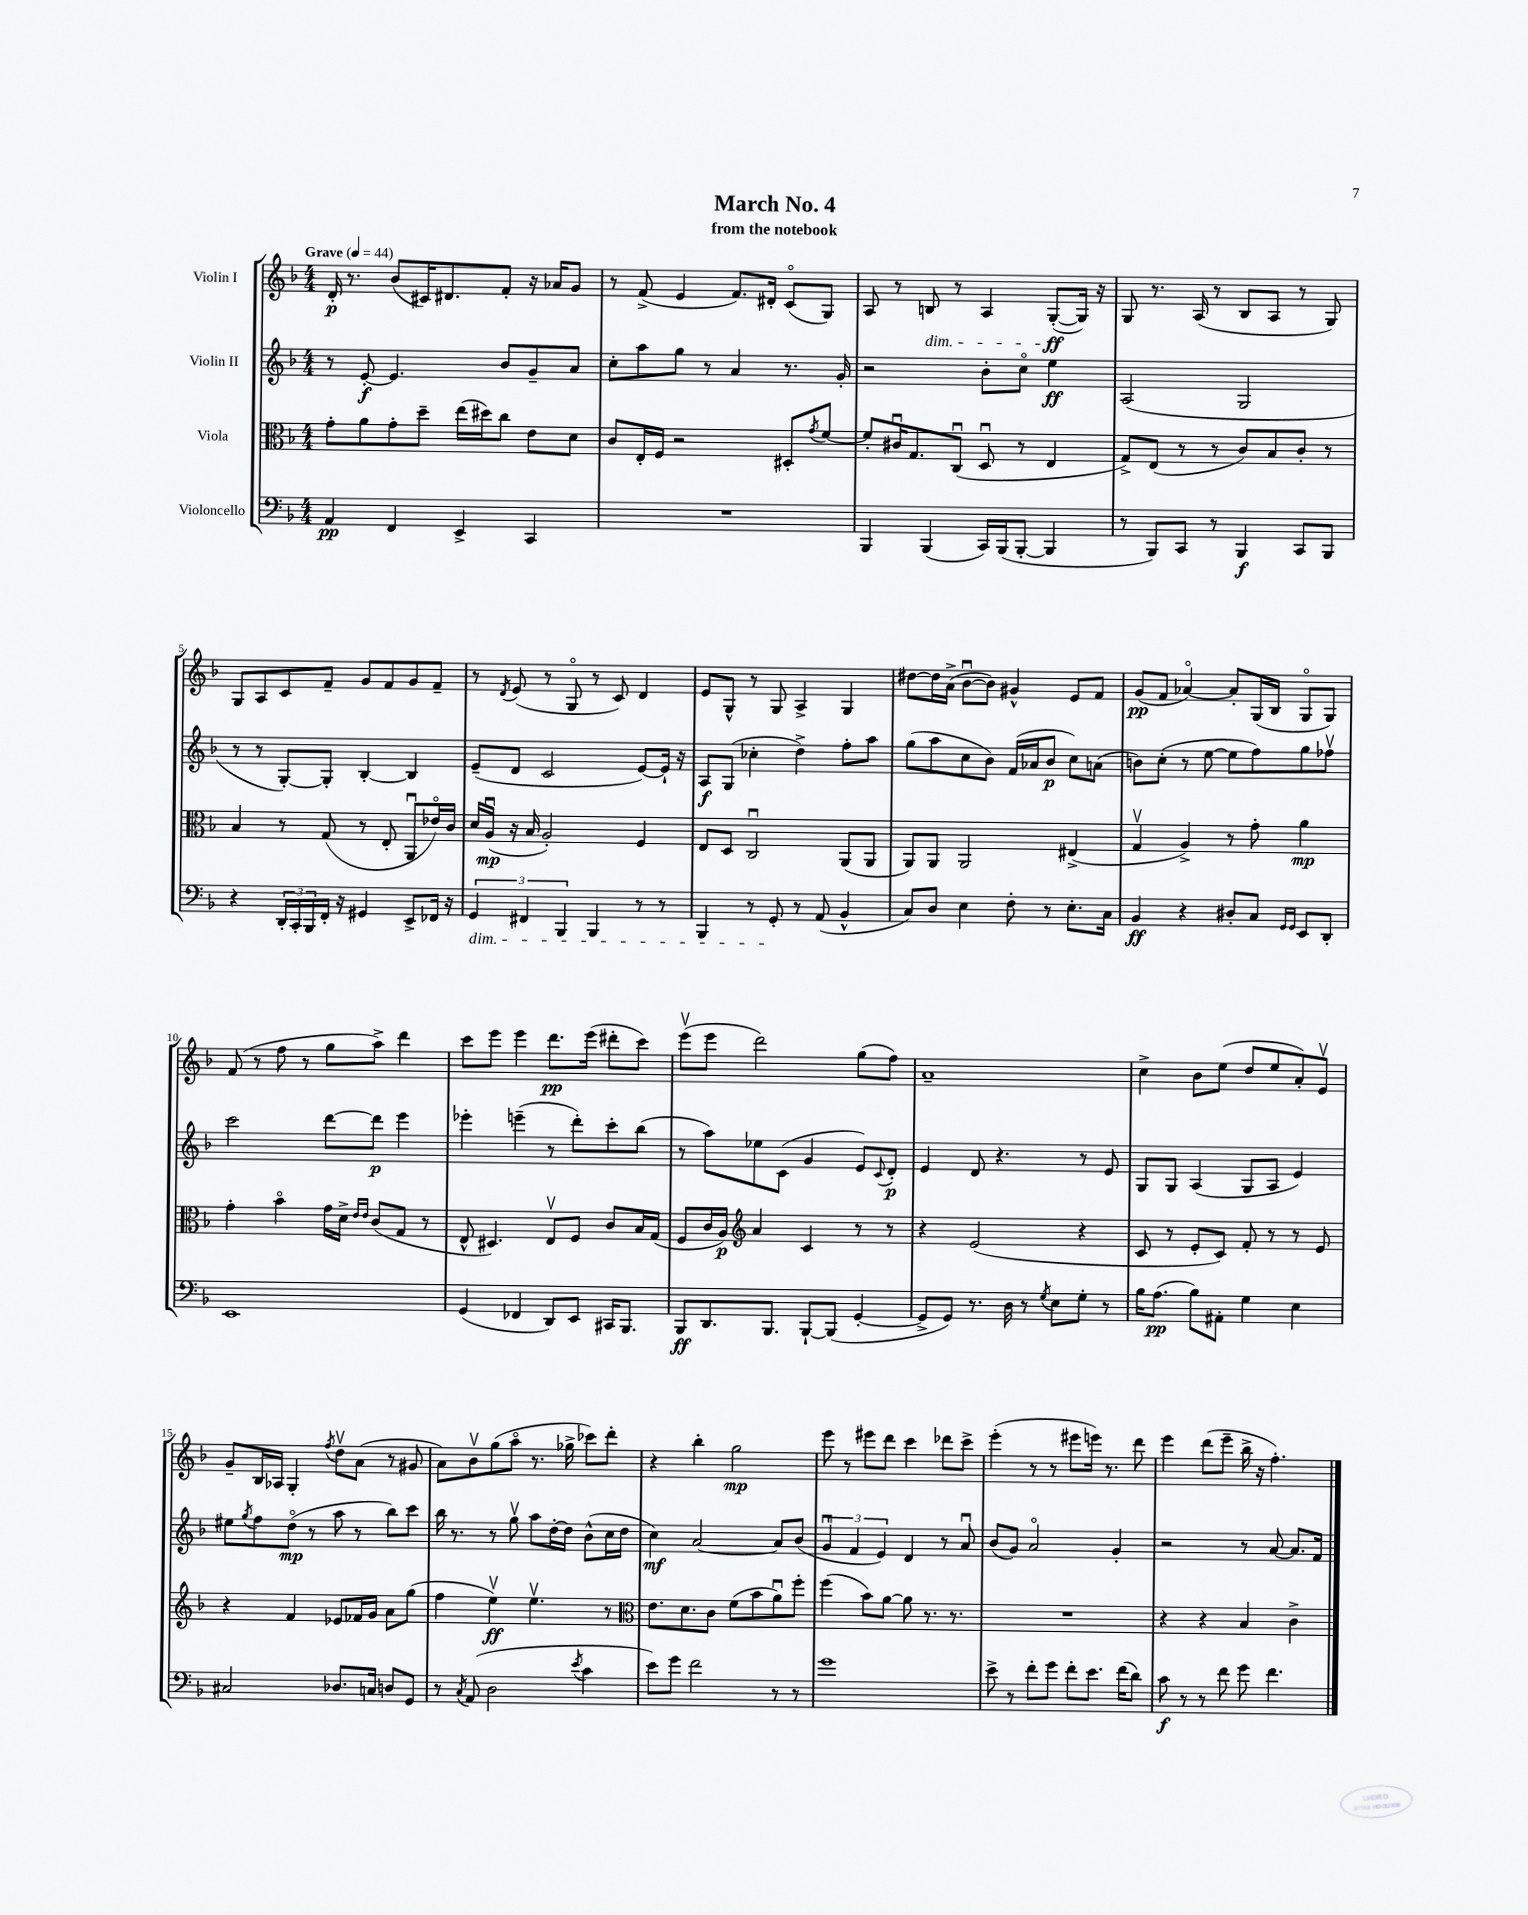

**kern	**kern	**kern	**kern
*staff4	*staff3	*staff2	*staff1
*clefF4	*clefC3	*clefG2	*clefG2
*k[b-]	*k[b-]	*k[b-]	*k[b-]
*M4/4	*M4/4	*M4/4	*M4/4
*MM44	*MM44	*MM44	*MM44
4AA/	8g'\L	8r	16d'/
.	.	.	8.r
.	8a\	[8e'/	.
4FF/	8g'\	4.e/]	(8b-/L
.	8dd~\J	.	16c#/K)
.	.	.	8.d#/
4EE^/	(16ee\LL	.	.
.	16dd#\J)	.	.
.	8cc\J	8b-/L	8f'/J
4CC/	8e\L	8g~/	16r
.	.	.	16a-/LK
.	8d\J	8a/J	8g/J
=	=	=	=
1r	8c/L	8cc'\L	8r
.	16E'/L	8aa\	(8f^/
.	16F/JJ	.	.
.	2r	8gg\J	4e/
.	.	8r	.
.	.	4a/	8.f/L)
.	.	.	16d#'/Jk
.	8D#'/L	8.r	(8co/L
.	8qg/	.	.
.	[8f/J	.	8G/J)
.	.	16g'/	.
=	=	=	=
4BBB-/	8f'/]L	2r	8A/
.	16c#u/K	.	8r
.	8.G/	.	.
(4BBB-/	.	.	8B/
.	(8Cu/J	.	8r
16CC/LL)	8Du/	8b-'\L	4A/
(16BBB-/J	.	.	.
[8BBB-'/J	8r	8cco\J	.
4BBB-/]	4E/	4ee\	([8G'/L
.	.	.	16G/]Jk)
.	.	.	16r
=	=	=	=
8r	8G^/L)	(2A/	8G/
8BBB-/L)	(8E/J	.	8.r
8CC/J	8r	.	.
.	.	.	(16A/
8r	8r	.	8r
4BBB-/	8c/L)	2G/	8B-/L
.	8B-/	.	8A/J
8CC/L	8c'/J	.	8r
8BBB-/J	8r	.	8G/)
=	=	=	=
4r	4B-/	8r	8G/L
.	.	8r	8A/
24DD'/LL	8r	[8G'/L)	8c/
24CC'/	.	.	.
24BBB-/	.	.	.
16FF'/JJ	(8G/	8G'/]J	8f~/J
16r	.	.	.
4GG#/	8r	[4B-'/	8g/L
.	8E'/	.	8f/
8EE^/L	8AAu/L	4B-/]	8g/
16FF-/Jk	16e-o/L)	.	8f~/J
16r	16c/JJ	.	.
=	=	=	=
6GG/	16d/LL	(8e~/L	8r
.	(16Au/JJ	.	.
.	.	.	8qd/
.	16r	8d/J	(8e/
6FF#/	.	.	.
.	16B-/	.	.
.	2A'/)	2c/	8r
6BBB-/	.	.	.
.	.	.	8Go/
4BBB-/	.	.	8r
.	.	.	8c/)
8r	4F/	[8e/L)	4d/
8r	.	16e`/]Jk	.
.	.	16r	.
=	=	=	=
4BBB-/	8E/L	8A/L	8e/L
.	8D/J	(8G/J	8G^^/J
8r	2Cu/	4cc-'\	8r
8GG'/	.	.	8G/
8r	.	4dd^\)	4A^/
(8AA/	.	.	.
4BB-^^/	(8AA/L	8ff'\L	4G/
.	8AA/J	8aa\J	.
=	=	=	=
8C/L)	8AA/L)	(8gg\L	[8dd#\L
8D/J	8AA/J	8aa\	16dd#\]L
.	.	.	(16a^\JJ
4E\	2AA/	8cc\	[8b-u\L
.	.	8b-\J)	8b-\]J)
8F'\	.	(16f/LL	4g#^^/
.	.	16a-/J	.
8r	.	8b-/J	.
8.E'\L	(4E#^/	8cc\L)	8e/L
.	.	(8a\J	8f/J
16C\Jk	.	.	.
=	=	=	=
4BB-/	4Gv/	8b\L)	(8g/L
.	.	(8cc'\J	8f/J
4r	4A^/)	8r	[4a-o/)
.	.	[8ee\	.
8D#'/L	8r	8ee\]L	8a-'/]L
8C/J	8g'\	8ff\)	(16G/L
.	.	.	16B-/JJ
16qqGG/LL	.	.	.
16qqGG/JJ	.	.	.
8EE/L	4a\	8gg\	8Go/L
8DD'/J	.	8ff-v\J	8G/J)
=	=	=	=
1EE	4g'\	2ccc\	(8f/
.	.	.	8r
.	4b-o\	.	8ff\
.	.	.	8r
.	16g\LL	[8ddd\L	8gg\L
.	16d^\JJ	.	.
.	16qqe/LL	.	.
.	16qqe/JJ	.	.
.	(8c/L	8ddd\]J	8aa^\J)
.	8G/J	4eee\	4ddd\
.	8r	.	.
=	=	=	=
(4GG/	8E^^/	4eee-'\	8ccc\L
.	4.D#/)	.	8eee\J
4FF-/	.	(4eee~\	4eee\
8DD/L)	8Ev/L	8r	8.ddd\L
8EE/J	8F/J	8ddd'\L)	.
.	.	.	(16eee\Jk
16CC#/LK	8c/L	8ccc'\	8ddd#'\L
8.BBB-/J	.	.	.
.	16B-/L	(8bb-\J	8ccc\J)
.	(16G/JJ	.	.
=	=	=	=
8BBB-/L	8F/L	8r	(8eeev\L
8.DD/	16c/L	8aa\L)	8eee\J
.	16A/JJ)	.	.
*	*clefG2	*	*
.	4a/	8ee-\	2ddd\)
8.BBB-/J	.	.	.
.	.	(8c\J	.
[8BBB-`/L	4c/	4g/	.
(8BBB-/]J	.	.	.
[4GG'/	8r	8e/L)	(8gg\L
.	.	8qqc/	.
.	8r	8d'/J	8ff\J)
=	=	=	=
8GG^/]L	4r	4e/	1a~
8GG/J)	.	.	.
8.r	(2e/	8d/	.
.	.	4.r	.
16D\	.	.	.
8r	.	.	.
8qG/	.	.	.
8E\L	.	.	.
8G'\J	4r	8r	.
8r	.	8e/	.
=	=	=	=
16B-\LK	8c/	8G/L	4cc^\
(8.A\J	.	.	.
.	8r	8G/J	.
8B-\L)	8e'/L	(4A/	8b-\L
8AA#'\J	8c/J)	.	(8ee\J
4G\	8f'/	8G/L	8dd/L
.	8r	8A/J	8ee/
4E\	8r	4e/)	8a'/)
.	8e/	.	8ev/J
=	=	=	=
2C#/	4r	8ee#\L	8g~/L
.	.	8qgg/	.
.	.	8ff\	16B-/L
.	.	.	16A-/JJ
.	4f/	(8ddo\J	4G'/
.	.	8r	.
.	.	.	8qff/
8.D-/L	8e-/L	8aa\	8ddv\L
.	16f-/L	8r	(8a\J
16C/Jk	16g/JJ	.	.
8D/L	8a\L	8bb-\L)	8r
8GG/J	(8gg\J	8ccc\J	8g#/
=	=	=	=
8r	4ff\	16bb-\	8a\L)
.	.	8.r	.
8qC/	.	.	.
(8AA/	.	.	8b-v\
2D\	4eev\)	8r	(8gg\
.	.	8ggv\	8aao\J
.	4.eev\	8aa\L	8.r
.	.	[16dd'\L	.
.	.	16dd\]JJ	16gg-^\
8qe/	.	.	.
4c\	.	(8b-^^\L	8ccc-\L)
.	8r	16cc\L	8ddd'\J
.	.	16dd\JJ	.
=	=	=	=
*	*clefC3	*	*
8e\L)	8.e\L	4cc\)	4r
8g\J	.	.	.
.	8.d\	.	.
2f\	.	[2a/	4bb-'\
.	8c\J	.	.
.	(8f\L	.	2gg\
.	8b-\	.	.
8r	8au\)	8a/]L	.
8r	8ff'\J	(8b-/J	.
=	=	=	=
1g	(4ff\	6gu/	8eee\
.	.	.	8r
.	.	6f/	.
.	8b-\L)	.	8eee#\L
.	.	6e/)	.
.	[8a\J	.	8ddd\J
.	8a\]	4d/	4ccc\
.	8.r	.	.
.	.	8r	8ddd-\L
.	8.r	.	.
.	.	8au/	8ccc^\J
=	=	=	=
8e^\	1r	(8b-/L	(4eee'\
8r	.	8g/J)	.
8f'\L	.	2ao/	8r
8g\J	.	.	8r
8f'\L	.	.	8eee#\L
8.e\J	.	.	16eee\Jk)
.	.	.	8.r
.	.	4g'/	.
(16f\LK	.	.	.
8d\J)	.	.	8ddd\
=	=	=	=
8c\	4r	2r	4eee\
8r	.	.	.
8r	4r	.	(8ddd\L
8f\	.	.	8eee~\J
8g\	4B-/	8r	16bb-^\
.	.	.	16r
4.f\	.	[8a/	4.ff'\)
.	4c^\	8.a/]L	.
.	.	16f/Jk	.
==	==	==	==
*-	*-	*-	*-
